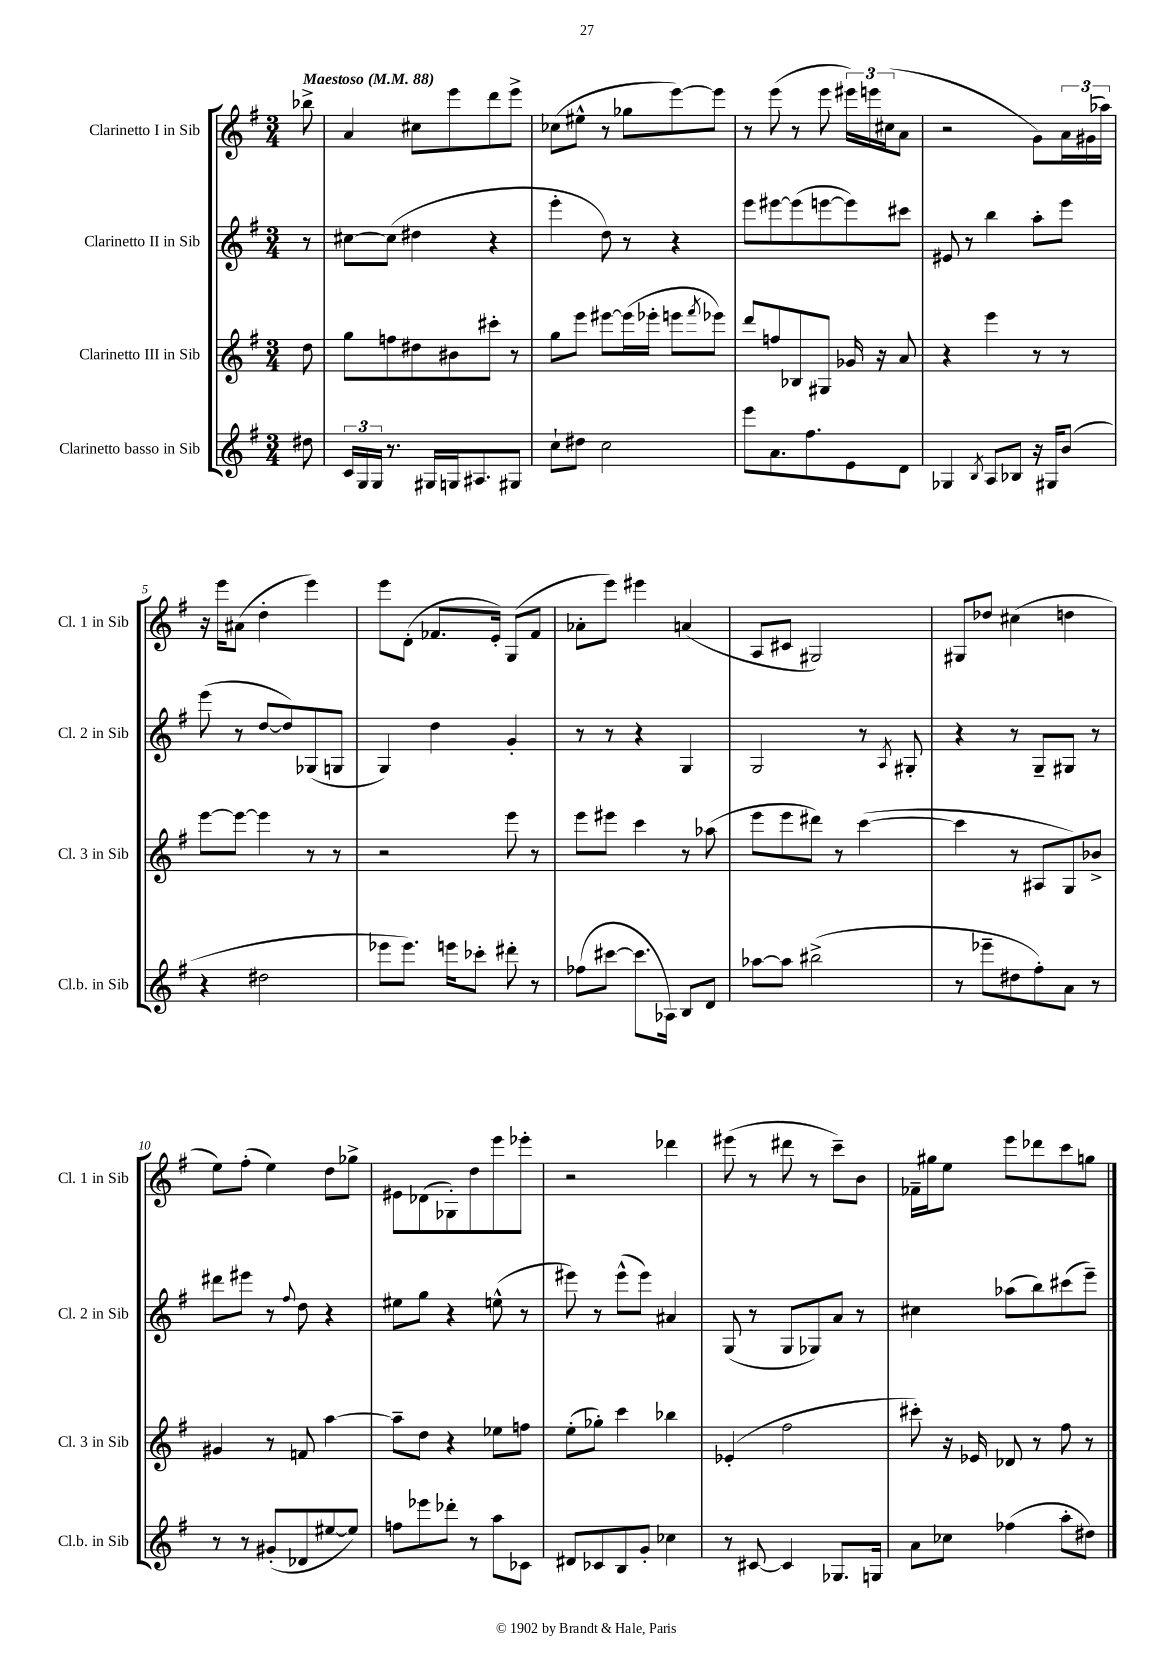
<<
\new StaffGroup <<
\new Staff = "s0" \with { instrumentName = "Clarinetto I in Sib" shortInstrumentName = "Cl. 1 in Sib" } {
    \clef treble \key g \major \numericTimeSignature \time 3/4 \partial 8 \tempo "Maestoso" 4 = 88
    bes''8-> |
    a'4 cis''8 e'''8 d'''8 e'''8-> |
    ces''8( eis''8-^ r8 ges''8 e'''8~) e'''8 |
    r8 e'''8( r8 e'''8 \tuplet 3/2 { eis'''16) e'''16 cis''16( } a'8 |
    r2 g'8) \tuplet 3/2 { a'16 gis'16( aes''16) } |
    r16 e'''16 ais'8( d''4-. e'''4) |
    e'''8 d'8-.( fes'8. e'16-.) g8( fes'8 |
    aes'8-. e'''8) eis'''4 a'4( |
    a8 cis'8 gis2) |
    gis8 des''8 cis''4( d''4 |
    e''8) fis''8-.( e''4) d''8 ges''8-> |
    eis'8 des'8( ges8-.) d''8 e'''8 ees'''8-. |
    r2 des'''4 |
    eis'''8( r8 dis'''8 r8 c'''8--) b'8 |
    fes'16-- gis''16 e''8 e'''8 des'''8 c'''8 g''8 \bar "|." |
}
\new Staff = "s1" \with { instrumentName = "Clarinetto II in Sib" shortInstrumentName = "Cl. 2 in Sib" } {
    \clef treble \key g \major \numericTimeSignature \time 3/4 \partial 8
    r8 |
    cis''8~ cis''8( dis''4 r4 |
    e'''4-. d''8) r8 r4 |
    e'''8 eis'''8~ eis'''8( e'''8~ e'''8) cis'''8 |
    eis'8 r8 b''4 a''8-. e'''8 |
    e'''8( r8 d''8~ d''8) ges8( g8 |
    g4) d''4 g'4-. |
    r8 r8 r4 g4 |
    g2 r8 \acciaccatura { a8 } gis8-. |
    r4 r8 g8-- gis8 r8 |
    dis'''8 eis'''8 r8 \appoggiatura { fis''8 } d''8 r4 |
    eis''8 g''8 r4 e''8-^( r8 |
    eis'''8) r8 eis'''8-^( eis'''8) ais'4 |
    g8( r8 g8 ges8) a'8 r8 |
    cis''4 aes''8( b''8) cis'''8( e'''8--) \bar "|." |
}
\new Staff = "s2" \with { instrumentName = "Clarinetto III in Sib" shortInstrumentName = "Cl. 3 in Sib" } {
    \clef treble \key g \major \numericTimeSignature \time 3/4 \partial 8
    d''8 |
    g''8 f''8 dis''8 bis'8 cis'''8-. r8 |
    g''8 e'''8 eis'''8~ eis'''16( ees'''16-. e'''8 \acciaccatura { fis'''8 } ees'''8) |
    d'''8 f''8 bes8 gis8 ges'16 r16 a'8 |
    r4 e'''4 r8 r8 |
    e'''8~ e'''8~ e'''4 r8 r8 |
    r2 e'''8 r8 |
    e'''8 eis'''8 c'''4 r8 aes''8( |
    e'''8 e'''8 dis'''8) r8 c'''4~( |
    c'''4 r8 ais8 g8) bes'8-> |
    gis'4 r8 f'8 a''4~ |
    a''8-- d''8 r4 ees''8 f''8 |
    e''8-.( ges''8-.) c'''4 bes''4 |
    ees'4-.( fis''2 |
    cis'''8-.) r16 ees'16 des'8 r8 fis''8 r8 \bar "|." |
}
\new Staff = "s3" \with { instrumentName = "Clarinetto basso in Sib" shortInstrumentName = "Cl.b. in Sib" } {
    \clef treble \key g \major \numericTimeSignature \time 3/4 \partial 8
    dis''8 |
    \tuplet 3/2 { c'16 g16 g16 } r8. gis16 g16 ais8. gis8 |
    c''8-! dis''8 c''2 |
    e'''8 a'8. fis''8. e'8 d'8 |
    ges4 \acciaccatura { b8 } a8 bes8 r16 gis16 b'8( |
    r4 dis''2 |
    ees'''8 ees'''8.) e'''16 ces'''8-. dis'''8-. r8 |
    fes''8( cis'''8~ cis'''8. aes16) b8 d'8 |
    aes''8~ aes''8 bis''2->( |
    r8 ees'''8-- dis''8 fis''8-.) a'8 r8 |
    r8 r8 gis'8-.( des'8 eis''8~ eis''8) |
    f''8 ees'''8 des'''8-. r8 a''8 ces'8 |
    dis'8 ces'8 b8 g'8-. ces''4 |
    r8 cis'8~ cis'4 ges8. g16 |
    a'8 ces''8 fes''4( a''8-. dis''8) \bar "|." |
}
>>
>>
